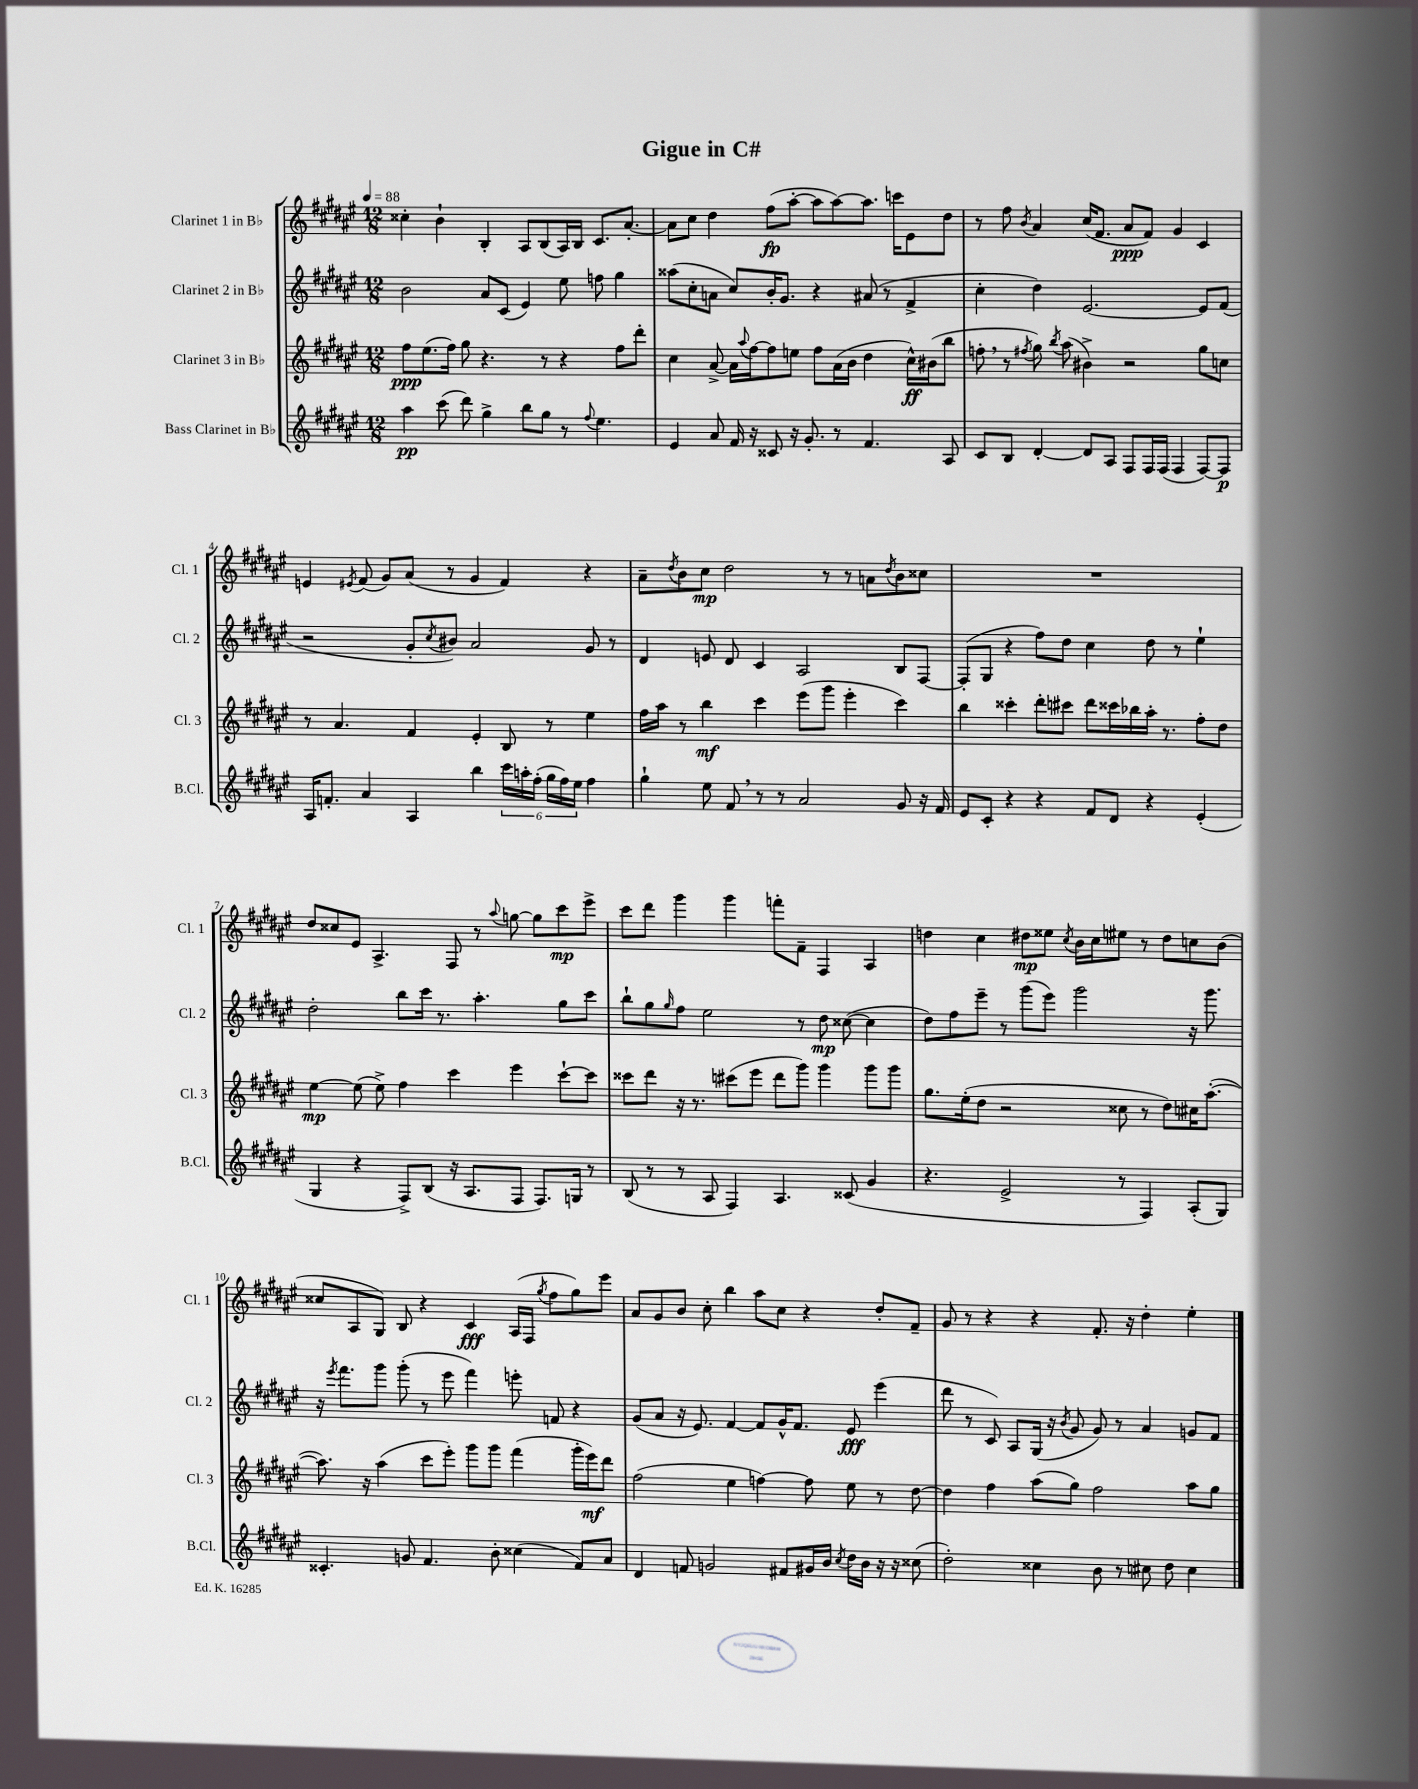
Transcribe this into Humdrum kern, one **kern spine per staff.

**kern	**kern	**kern	**kern
*staff4	*staff3	*staff2	*staff1
*clefG2	*clefG2	*clefG2	*clefG2
*k[f#c#g#d#a#e#]	*k[f#c#g#d#a#e#]	*k[f#c#g#d#a#e#]	*k[f#c#g#d#a#e#]
*M12/8	*M12/8	*M12/8	*M12/8
*MM88	*MM88	*MM88	*MM88
4aa#\	8ff#\L	2b\	4cc##'\
.	(8.ee#\	.	.
(8ccc#\	.	.	4b`\
.	16ff#\Jk)	.	.
8ddd#\)	8gg#\	.	.
4gg#^\	4.r	8a#/L	4B'/
.	.	(8c#/J	.
8bb\L	.	4e#/)	8A#/L
8gg#\J	8r	.	(8B/
8r	4r	8ee#\	16A#/L)
.	.	.	16B/JJ
8qqff#/	.	.	.
4.ee#\	.	8ff\	8.c#/L
.	8ff#\L	4gg#\	.
.	.	.	[8.a#'/J
.	8ddd#'\J	.	.
=	=	=	=
4e#/	4cc#\	(8aa##\L	8a#\]L
.	.	8cc#'\	8cc#\J
8a#/	[8a#^/	8a\J	4dd#\
16f#/	16a#\]LL	8cc#/L)	.
.	8qqaa#/	.	.
16r	[16ff#\J	.	.
8c##/	8ff#\]	16b'/K	(8ff#\L
.	.	8.g#/J	.
16r	8ee\J	.	[8aa#'\J
8.g#'/	.	.	.
.	8ff#\L	4r	8aa#\]L
8r	(16a#\L	.	[8aa#\)
.	16b\JJ	.	.
4.f#/	4dd#\	(8a#/	8.aa#\]J
.	.	8r	.
.	.	.	16ccc\LK
.	16cc#^^\LL)	4f#^/	8e#\
.	(16b#\J	.	.
8A#/	8bb\J	.	8dd#\J
=	=	=	=
8c#/L	8ff'\	4cc#'\	8r
8B/J	8r	.	8ff#\
.	8qff#/	.	8qb/
[4d#'/	8gg#\)	4dd#\)	4a#/
.	8qbb/	.	.
.	(8aa#\	.	.
8d#/]L	4b#^\)	[2.e#/	(16cc#/LK
.	.	.	8.f#/J
8A#/J	.	.	.
8F#/L	2r	.	8a#/L
16F#/L	.	.	8f#/J)
(16F#/JJ	.	.	.
4F#/	.	.	4g#/
[8F#/L)	8gg#\L	8e#/]L	4c#/
8F#/]J	8cc\J	(8f#/J	.
=	=	=	=
16A#/LK	8r	2r	4e/
8.f'/J	.	.	.
.	4.a#/	.	.
.	.	.	8qe#/
4a#/	.	.	(8f#/
.	.	.	8g#/L)
4A#/	4f#/	8g#'/L	(8a#/J
.	.	8qcc#/	.
.	.	8b#/J)	8r
4bb\	4e#'/	2a#/	4g#/
24ccc#\LL	8B/	.	4f#/)
24aa'\	.	.	.
(24ff#'\JJ	.	.	.
24gg#\LL	8r	.	.
24ff#\)	.	.	.
24ee#\JJ	.	.	.
4ff#\	4ee#\	8g#/	4r
.	.	8r	.
=	=	=	=
4gg#`\	16ff#\LL	4d#/	8a#~\L
.	16aa#\JJ	.	.
.	.	.	8qdd#/
.	8r	.	8b\
8ee#\	4bb\	8e/	8cc#\J
8f#/	.	8d#/	2dd#\
8r	4ccc#\	4c#/	.
8r	.	.	.
2a#/	(8eee#\L	2A#/	.
.	8ggg#\J	.	8r
.	4eee#'\	.	8r
.	.	.	8a\L
.	.	.	8qdd#/
8g#/	4ccc#\)	8B/L	8b\
16r	.	[8F#/J	8cc##\J
16f#/	.	.	.
=	=	=	=
8e#/L	4bb\	(8F#'/]L	1.r
8c#'/J	.	8G#/J	.
4r	4ccc##'\	4r	.
4r	8ddd#'\L	8ff#\L)	.
.	8ccc#\J	8dd#\J	.
8f#/L	8ddd#\L	4cc#\	.
8d#/J	16ccc##\L	.	.
.	16bb-\	.	.
4r	16aa#'\JJ	8dd#\	.
.	8.r	.	.
.	.	8r	.
(4e#'/	8ff#'\L	4ee#`\	.
.	8dd#\J	.	.
=	=	=	=
4G#/	[4ee#\	2dd#'\	8dd#/L
.	.	.	8cc##/
4r	(8ee#\]	.	8e#/J
.	8ee#^\)	.	4.A#^/
8F#^/L)	4ff#\	8bb\L	.
(8B/J	.	16ccc#\Jk	.
.	.	8.r	.
16r	4ccc#\	.	8F#/
8.A#/L	.	.	.
.	.	4.aa#'\	8r
.	.	.	8qqaa#/
8F#/J	4eee#\	.	[8gg\
8.F#/L)	.	.	8gg\]L
.	[8ccc#`\L	8gg#\L	8ccc#\
16G/Jk	.	.	.
8r	8ccc#\]J	8ccc#\J	8eee#^\J
=	=	=	=
(8B/	8ccc##\L	8bb`\L	8ccc#\L
8r	8ddd#\J	8gg#\	8ddd#\J
.	.	16qqgg#/	.
8r	16r	8ff#\J	4ggg#\
.	8.r	.	.
8A#/	.	2ee#\	.
4F#/)	(8ccc#\L	.	4ggg#\
.	8eee#\J	.	.
4.A#/	8ddd#\L	.	8fff'\L
.	8ggg#\J)	8r	8f#~\J
.	4ggg#\	8dd#\	4F#/
(8c##/	.	([8cc##\	.
4g#/	8ggg#\L	4cc##\]	4A#/
.	8ggg#\J	.	.
=	=	=	=
4.r	8.gg#\L	8dd#\L)	4dd\
.	.	8ff#\	.
.	(16ee#'\k	.	.
.	8dd#\J	8eee#~\J	4cc#\
2e#^/	2r	8r	.
.	.	(8ggg#\L	8dd#\L
.	.	8eee#\J)	8ee##\J
.	.	.	8qcc#/
.	.	2ggg#\	16b\LL
.	.	.	16cc#\J
8r	8cc##\	.	8ee#\J
4F#/)	8r	.	8r
.	8dd#\L)	.	8dd#\L
(8A#'/L	16cc#\K	16r	8cc\
.	([8.aa#'\J	8.ggg#\	.
8G#/J)	.	.	(8b\J
=	=	=	=
4.c##'/	8.aa#\])	16r	8cc##/L
.	.	8qeee#/	.
.	.	8.fff#\L	.
.	.	.	8A#/
.	16r	.	.
.	(4aa#\	8ggg#\J	8G#/J)
8g/	.	(8ggg#'\	8B/
4.f#/	8ccc#\L	8r	4r
.	8eee#'\J)	8eee#\	.
.	8ggg#\L	4fff#\)	4c#/
8b'\	8ggg#\J	.	.
(4cc##\	(4fff#\	8eee'\	(16A#/LL
.	.	.	16F#/JJ
.	.	.	8qgg#/
.	.	8f/	8ff#\L
8f#/L)	16ggg#'\LL	4r	8gg#\)
.	16eee#\J)	.	.
8a#/J	8ddd#\J	.	8eee#\J
=	=	=	=
4d#/	(2ff#\	(8g#/L	8a#/L
.	.	8a#/J	8g#/
8f/	.	16r	8b/J
.	.	8.e#/)	.
2g/	.	.	8cc#'\
.	4ee#\	[4f#/	4bb\
.	[4ff\)	8f#/]L	8aa#\L
8f#/L	.	16g#^^/K	8cc#\J
.	.	8.f#/J	.
16g#/L	8ff\]	.	4r
16b/JJ	.	.	.
8qcc#/	.	.	.
16dd#\LL	8ee#\	8e#/	.
16b\JJ	.	.	.
16r	8r	(4eee#\	8dd#'/L
16r	.	.	.
(8cc##\	[8dd#\	.	8f#~/J
=	=	=	=
2dd#'\)	4dd#\]	8ddd#\	8g#/
.	.	8r	8r
.	4ff#\	8c#/)	4r
.	.	8A#/L	.
4cc##\	(8aa#\L	(16G#/Jk	4r
.	.	16r	.
.	.	8qb/	.
.	8gg#\J)	8g#/	.
8b\	2ff#\	8g#/)	8.f#'/
8r	.	8r	.
.	.	.	16r
8cc#\	.	4a#/	4dd#'\
8dd#\	.	.	.
4cc#\	8aa#\L	8g/L	4ee#'\
.	8gg#\J	8f#/J	.
==	==	==	==
*-	*-	*-	*-
